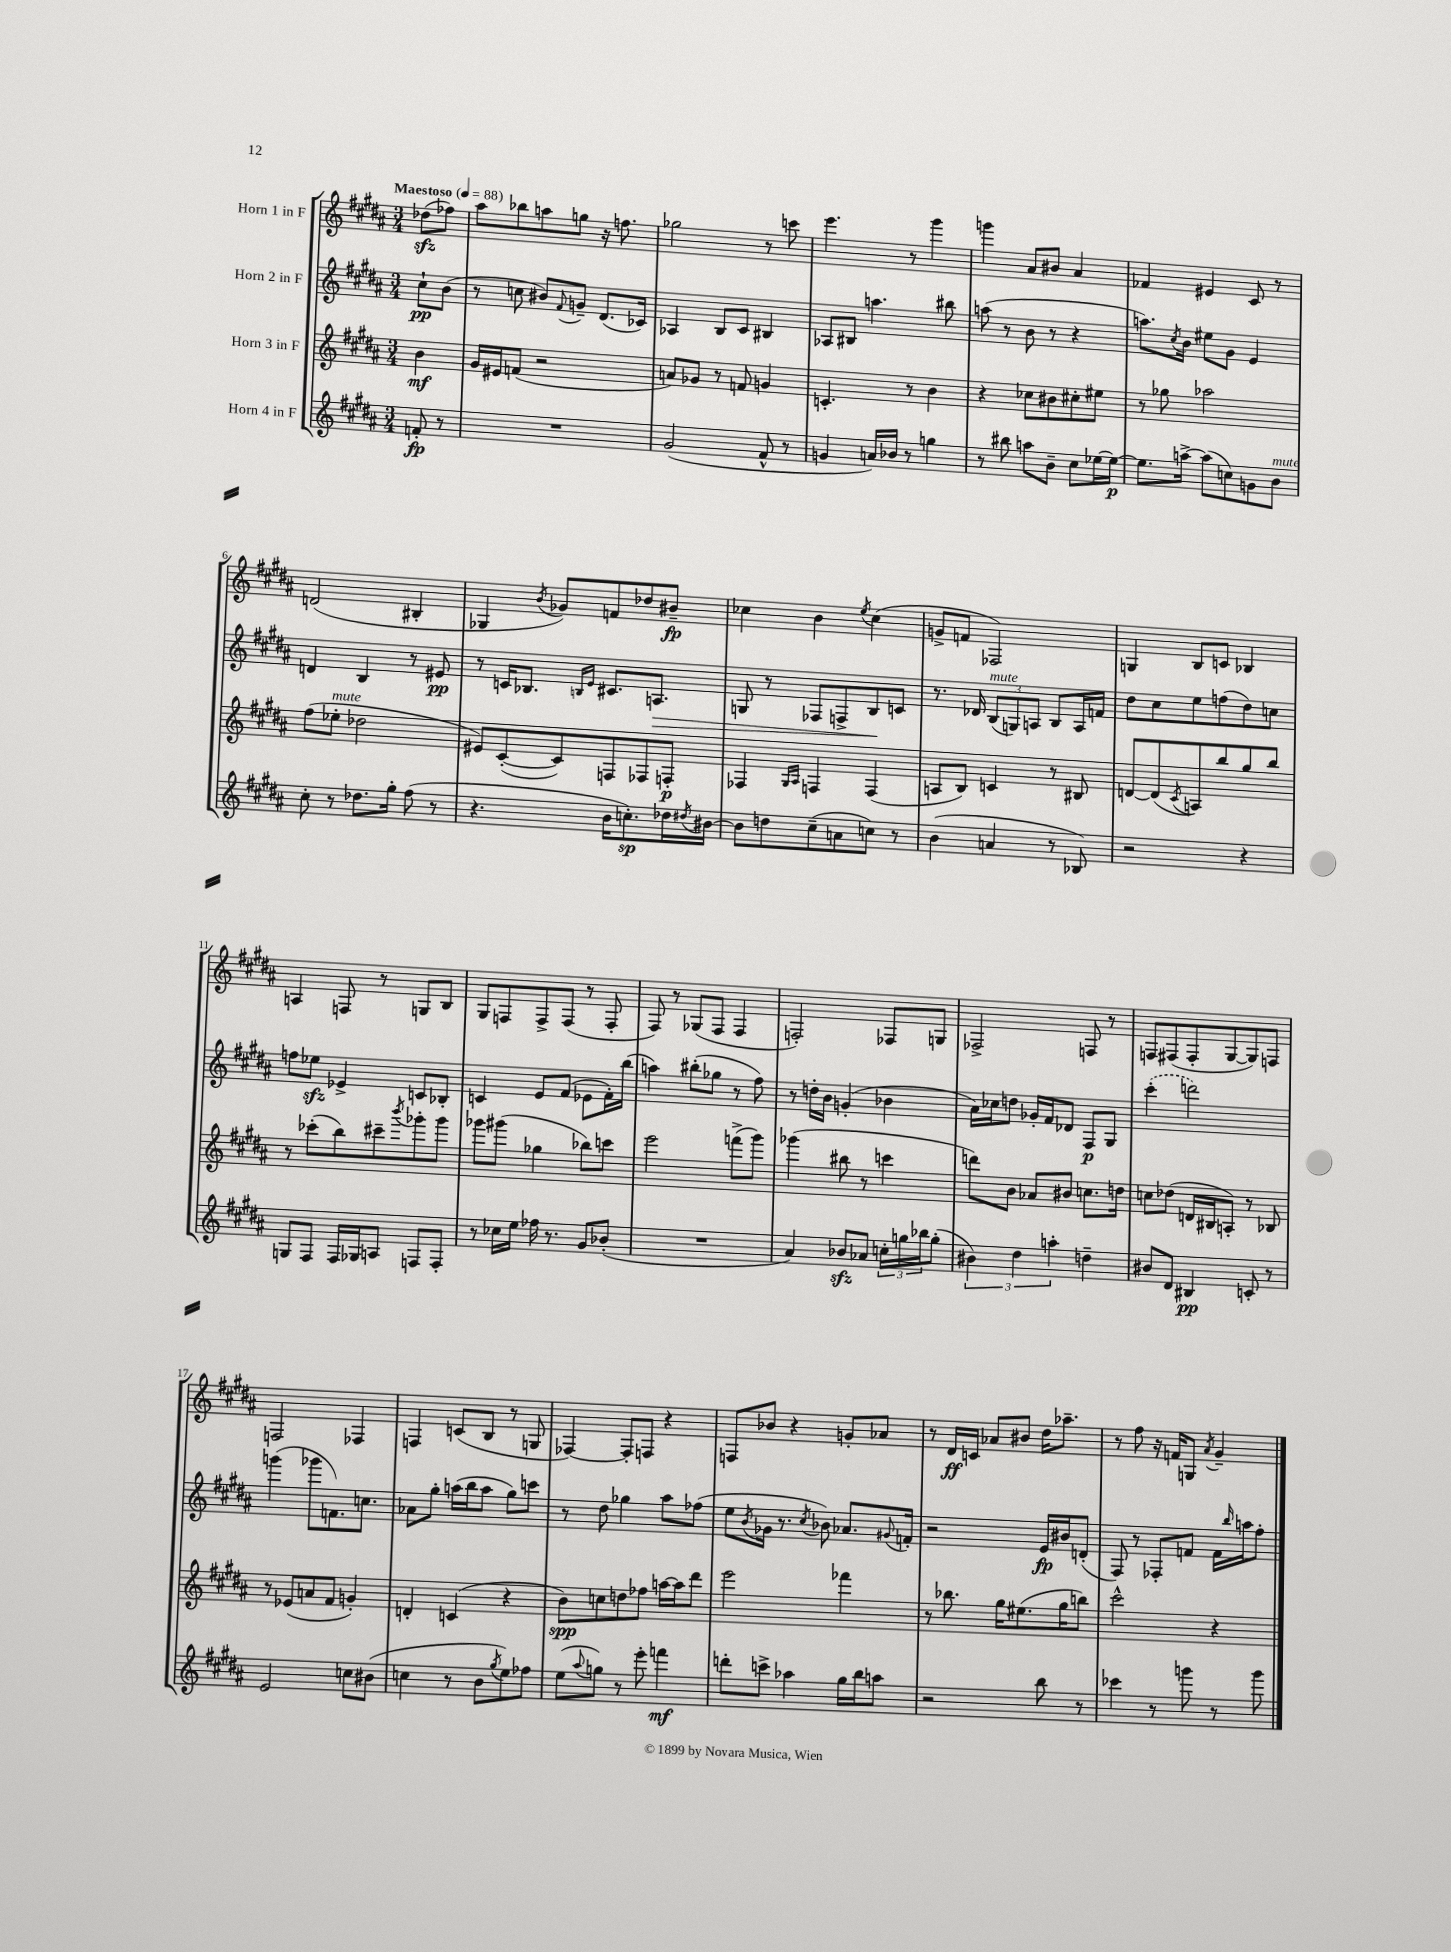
<<
\new StaffGroup <<
\new Staff = "s0" \with { instrumentName = "Horn 1 in F" } {
    \clef treble \key b \major \numericTimeSignature \time 3/4 \partial 4 \tempo "Maestoso" 4 = 88
    des''8\sfz( fes''8) |
    ais''8 bes''8 a''8 g''8 r16 f''8. |
    ges''2 r8 c'''8 |
    e'''4. r8 gis'''4 |
    g'''4 ais'8 bis'8 ais'4 |
    fes'4 eis'4 cis'8 r8 |
    d'2( bis4-. |
    ges4 \acciaccatura { b'8 } ges'8) f'8 des''8 bis'8--\fp |
    ces''4 b'4 \acciaccatura { e''8 } ces''4( |
    g'8-> f'8 fes2) |
    g4 b8 c'8 bes4 |
    a4 f8 r8 g8 b8 |
    gis8 f8 f8-> f8( r8 f8-. |
    fis8) r8 ges8( fis8 fis4 |
    f2-.) fes8 g8 |
    fes2-> f8 r8 |
    f8 fis8( fis8-. gis8~ gis8) f8 |
    f2 fes4 |
    f4 c'8( b8 r8 g8 |
    fes4~) fes8-. f8 r4 |
    f8 bes'8 r4 g'8-. aes'8 |
    r8 dis'16\ff c'16 aes'8 bis'8 dis''16 aes''8.-- |
    r8 fis''8 r16 f'16 g8 \acciaccatura { ais'8 } gis'4-- \bar "|." |
}
\new Staff = "s1" \with { instrumentName = "Horn 2 in F" } {
    \clef treble \key b \major \numericTimeSignature \time 3/4 \partial 4
    cis''8-!\pp b'8( |
    r8 c''8 bis'8) \appoggiatura { fis'8 } g'8-- dis'8.( ces'16) |
    aes4 b8 cis'8 bis4 |
    aes8 bis8 a''4. bis''8 |
    a''8( r8 b'8 r8 r4 |
    a''8.) \acciaccatura { cis''8 } b'16 eis''8 gis'8 e'4 |
    d'4 b4 r8 eis'8\pp |
    r8 c'16 bes8. \grace { b16 e'16 } cis'8. a8.\> |
    g8 r8 fes8 f8-> b8\! c'8 |
    r8. des'16 \tuplet 3/2 { b8^\markup { \italic "mute" }( g8) a8 } b8 a16 f'16 |
    dis''8 cis''8 e''8 f''8( dis''8) c''8 |
    f''8 ees''8\sfz ees'4-> c'8 bes8-. |
    c'4 e'8 fis'8( ees'8 fis'16-.) b''16( |
    a''4) bis''8-.( ges''8 r8 fis''8) |
    r8 d''16-. b'16 g'4-.( bes'4 |
    ais'16) ces''16 d''8 ges'16-. fis'16 des'8 fis8\p gis8 |
    \once \slurDashed cis'''4-.( d'''2) |
    g'''4( ges'''8 f'8.) c''8. |
    aes'8 gis''8-. a''16( b''16 a''8 gis''8) c'''8 |
    r8 dis''8 ges''4 ais''8 fes''8( |
    e''8 \acciaccatura { b'8 } ges'16 r8. \acciaccatura { cis''8 } bes'8) aes'8. \appoggiatura { gis'8 } f'16-. |
    r2 e'16\fp bis'16 d'8-.( |
    fis8) r8 fes8-. f'8 f'16 \grace { b''16 } a''16 fis''8-. \bar "|." |
}
\new Staff = "s2" \with { instrumentName = "Horn 3 in F" } {
    \clef treble \key b \major \numericTimeSignature \time 3/4 \partial 4
    b'4\mf |
    gis'16 eis'16 f'8( r2 |
    a'8) ges'8 r8 f'8 g'4 |
    c'4.-. r8 b'4 |
    r4 ces''8 bis'8 cis''8-. eis''8 |
    r8 ges''8 aes''2 |
    fis''8( ees''8-.^\markup { \italic "mute" } des''2 |
    eis'8) cis'8~-.( cis'8) f8 fes8 f8-.\p |
    fes4 \grace { gis16 ais16 } f4 f4( |
    a8 b8) c'4 r8 bis8 |
    d'8~ d'8( \acciaccatura { cis'8 } a8) b''8 gis''8 b''8 |
    r8 ces'''8-.( b''8) cis'''8-- \acciaccatura { b'''8 } ges'''8-. ges'''8 |
    ges'''8 gis'''8( ges''4 bes''8) c'''8 |
    e'''2 f'''8->( gis'''8) |
    ges'''4( bis''8 r8 c'''4 |
    d'''8) b'8 aes'8 bis'8 c''8. d''16 |
    c''8 des''8( d'16 bis16 a8-.) r8 bes8 |
    r8 ees'8( a'8 fis'8 g'4-.) |
    d'4-. c'4( r4 |
    b'8\spp) c''8 d''8 fes''8 a''16~ a''16 dis'''8 |
    e'''2 fes'''4 |
    r8 bes''8. gis''16 eis''8.( gis''16 b''8) |
    cis'''2-^ r4 \bar "|." |
}
\new Staff = "s3" \with { instrumentName = "Horn 4 in F" } {
    \clef treble \key b \major \numericTimeSignature \time 3/4 \partial 4
    f'8-.\fp r8 |
    R2. |
    gis'2( fis'8-^ r8 |
    g'4 a'16) bes'16 r8 g''4 |
    r8 bis''8 a''8 b'8-- cis''8 ees''16~ ees''16~\p |
    ees''8. a''16~-> a''8( c''8) g'8 b'8^\markup { \italic "mute" } |
    cis''8-. r8 des''8. gis''16-. fis''8( r8 |
    r4. b'16 c''8.-.\sp) des''16 \acciaccatura { dis''8 } bis'16~ |
    bis'8 d''8 cis''8--( a'8 c''8) r8 |
    b'4( a'4 r8 bes8) |
    r2 r4 |
    g8 fis8 fis16 ges16 a8 f8 f8-. |
    r8 ces''16 e''16 fes''16 r8. gis'8 bes'8-.( |
    R2. |
    ais'4) bes'8\sfz aes'8 \tuplet 3/2 { c''16-. g''16 bes''16 } g''8-.( |
    \tuplet 3/2 { bis'4) dis''4 a''4-. } d''4-- |
    bis'8 dis'8 bis4\pp c'8-. r8 |
    e'2 c''8 bis'8( |
    c''4 r8 b'8 \acciaccatura { gis''8 } e''8) fes''8 |
    e''8( \appoggiatura { ais''8 } g''8) r8 e'''8-. f'''4\mf |
    d'''8-. c'''8-> aes''4 gis''16 b''16 a''8 |
    r2 b''8 r8 |
    ces'''4 r8 g'''8 r8 g'''8 \bar "|." |
}
>>
>>
